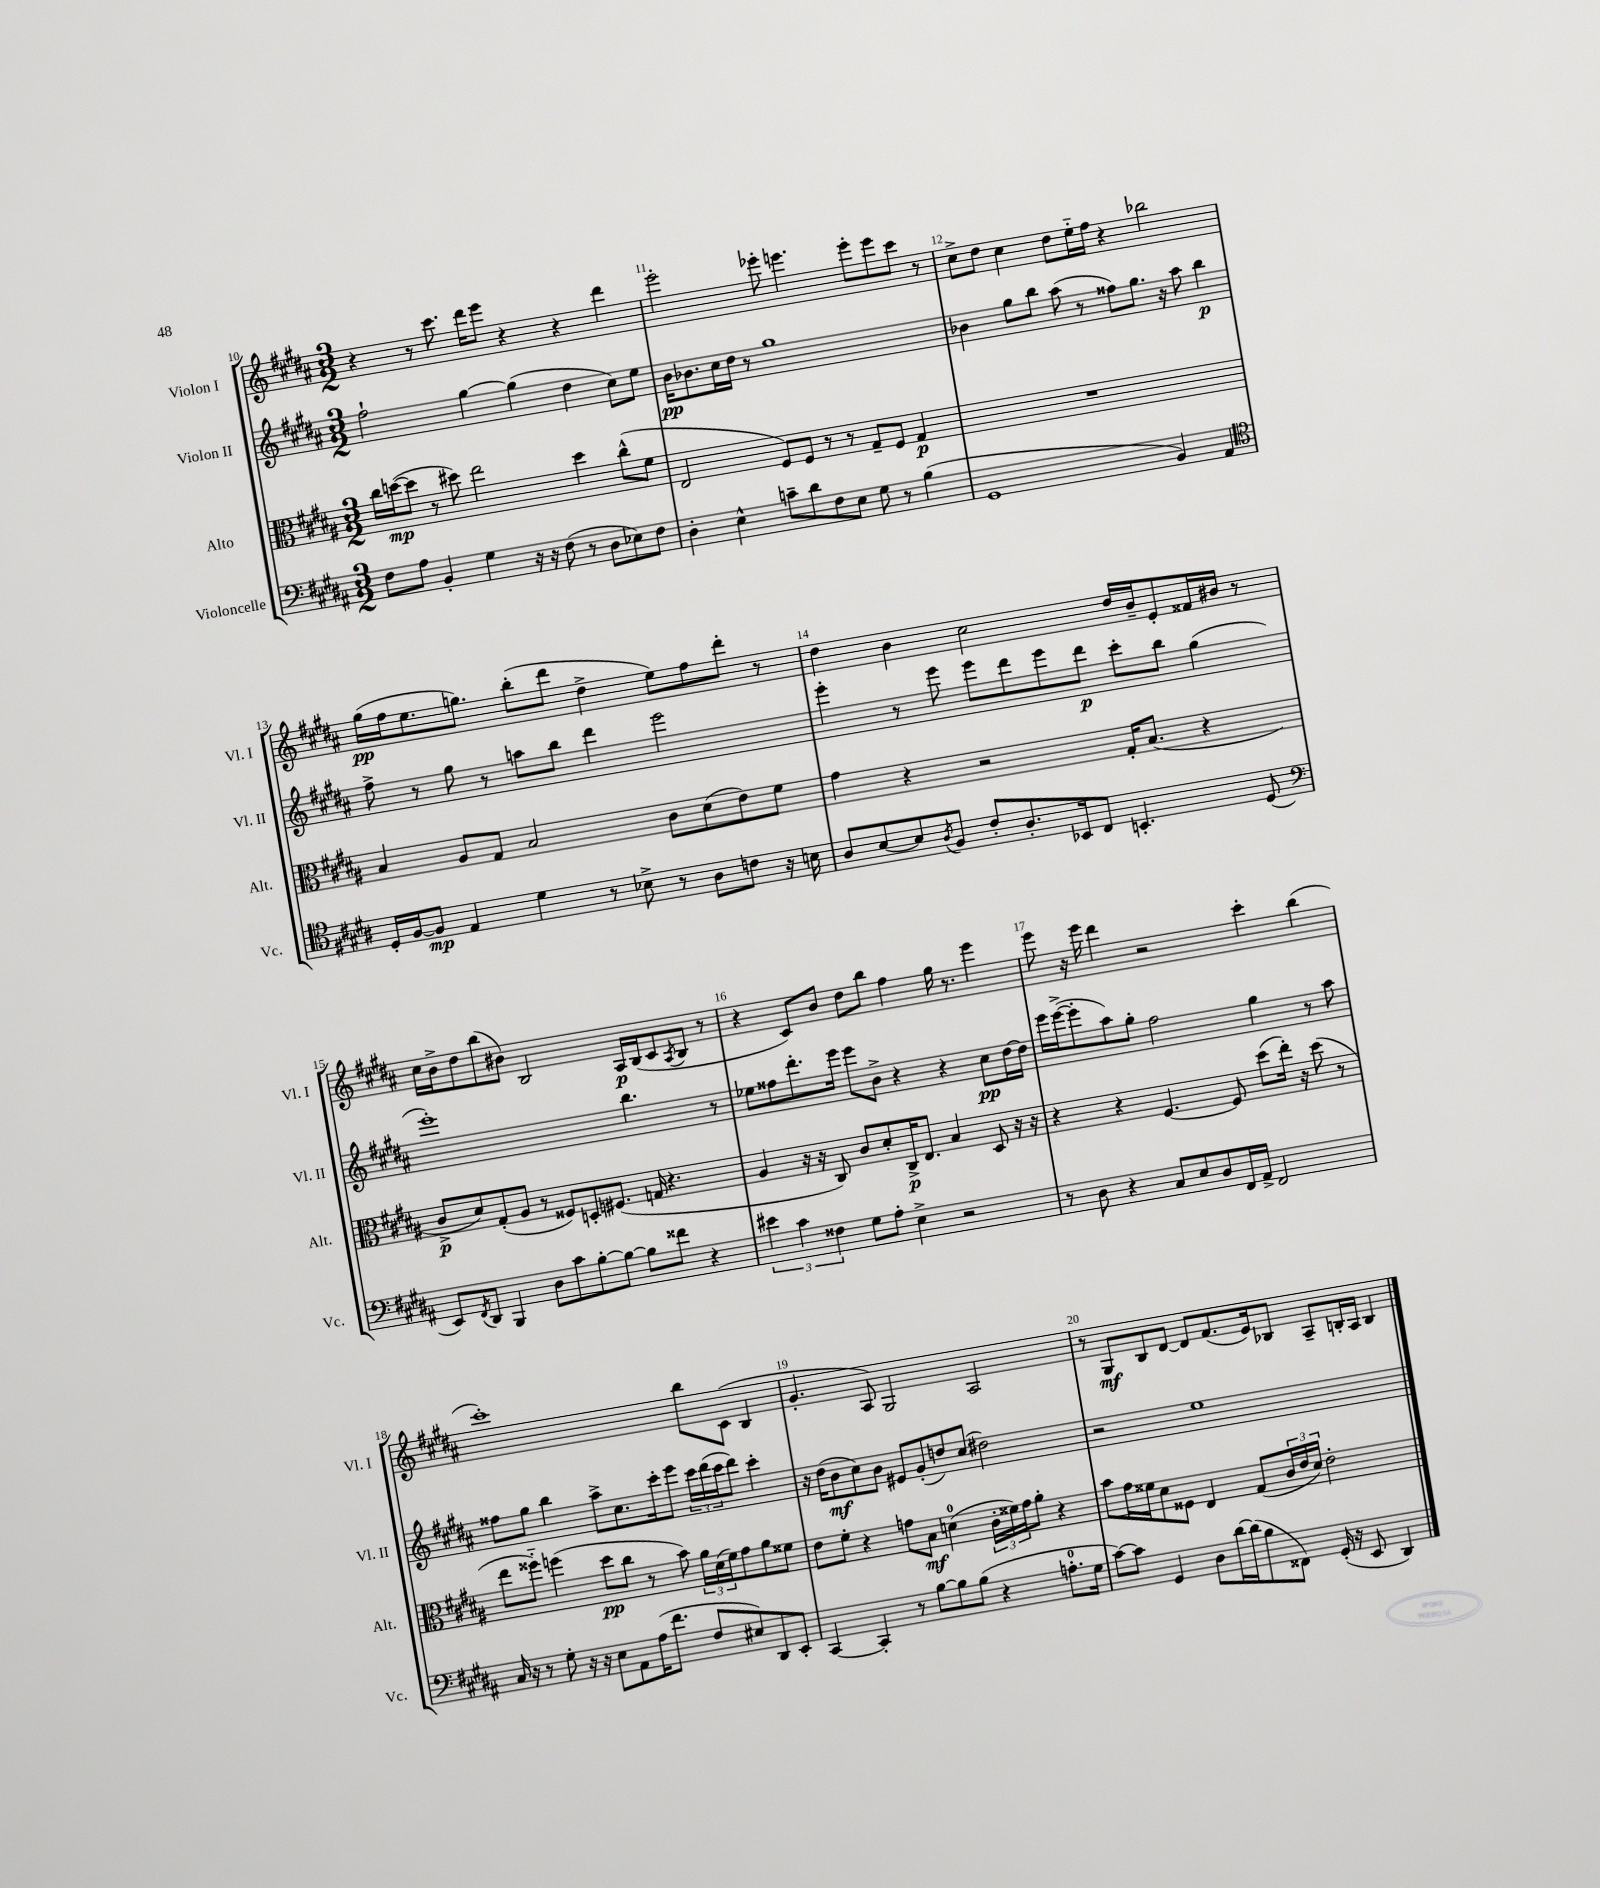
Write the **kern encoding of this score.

**kern	**dynam	**kern	**dynam	**kern	**dynam	**kern	**dynam
*part4	*part4	*part3	*part3	*part2	*part2	*part1	*part1
*staff4	*staff4	*staff3	*staff3	*staff2	*staff2	*staff1	*staff1
*I"Violoncelle	*	*I"Alto	*	*I"Violon II	*	*I"Violon I	*
*I'Vc.	*	*I'Alt.	*	*I'Vl. II	*	*I'Vl. I	*
*clefF4	*	*clefC3	*	*clefG2	*	*clefG2	*
*k[f#c#g#d#a#]	*	*k[f#c#g#d#a#]	*	*k[f#c#g#d#a#]	*	*k[f#c#g#d#a#]	*
*M3/2	*	*M3/2	*	*M3/2	*	*M3/2	*
=10	=10	=10	=10	=10	=10	=10	=10
8F#\L	.	16cc#\LL	.	2ff#`\	.	4r	.
.	.	([16ddn\J	mp	.	.	.	.
8A#\J	.	8dd\J]	.	.	.	.	.
4BB'/	.	8r	.	.	.	8r	.
.	.	8dd#X\)	.	.	.	8.ccc#\	.
4G#\	.	2ee\	.	[4gg#\	.	.	.
.	.	.	.	.	.	16ddd#\KL	.
.	.	.	.	.	.	8eee\J	.
16r	.	.	.	(4gg#\]	.	4r	.
16r	.	.	.	.	.	.	.
(8F#\	.	.	.	.	.	.	.
8r	.	4dd#\	.	4dd#\	.	4r	.
8D#\L	.	.	.	.	.	.	.
8E-X\)	.	(8cc#^^\L	.	8cc#\L)	.	4ddd#\	.
8F#\J	.	8f#\J	.	8ee\J	.	.	.
=11	=11	=11	=11	=11	=11	=11	=11
4D#'\	.	2E/	.	16b\KL	pp	2eee'\	.
.	.	.	.	8.b-X\	.	.	.
4E^^\	.	.	.	16cc#\L	.	.	.
.	.	.	.	16dd#\JJ	.	.	.
.	.	.	.	8r	.	.	.
8cn~\L	.	8F#/L)	.	1gg#	.	8eee-X'\	.
8d#\	.	8F#/J	.	.	.	4.eeen\	.
8F#\	.	8r	.	.	.	.	.
8E\J	.	8r	.	.	.	.	.
8G#\	.	8G#~/L	.	.	.	8eee'\L	.
8r	.	8F#/J	.	.	.	8eee\	.
(4B\	.	4G#/	p	.	.	8ccc#\J	.
.	.	.	.	.	.	8r	.
=12	=12	=12	=12	=12	=12	=12	=12
1GG#	.	1.r	.	4b-X\	.	8cc#^\L	.
.	.	.	.	.	.	8dd#\J	.
.	.	.	.	8gg#\L	.	4cc#\	.
.	.	.	.	8bb\J	.	.	.
.	.	.	.	(8aa#\	.	8dd#\L	.
.	.	.	.	8r	.	16ee\L	.
.	.	.	.	.	.	16ff#\JJ	.
.	.	.	.	8ff##X\L)	.	4r	.
.	.	.	.	8.gg#\J	.	.	.
4BB/)	.	.	.	.	.	2bb-X\	.
.	.	.	.	16r	.	.	.
.	.	.	.	8aa#\	.	.	.
4AA#/	.	.	.	4bb\	p	.	.
!!LO:LB:g=z
=13	=13	=13	=13	=13	=13	=13	=13
*clefC4	*	*	*	*	*	*	*
16D#'/LL	.	4B/	.	8ff#^\	.	(16gg#\LL	pp
[16F#/J	.	.	.	.	.	16ff#\J	.
8F#/J]	mp	.	.	8r	.	8.ee\	.
4E/	.	8A#/L	.	8gg#\	.	.	.
.	.	.	.	.	.	8.ggn\J)	.
.	.	8G#/J	.	8r	.	.	.
4d#\	.	2B/	.	8aan\L	.	(8bb'\L	.
.	.	.	.	8bb\J	.	8ddd#\J	.
8r	.	.	.	4ddd#\	.	4dd#^\	.
8B-X^\	.	.	.	.	.	.	.
8r	.	8c#\L	.	2eee\	.	8ee\L)	.
8A#\L	.	(8d#\	.	.	.	8ff#\	.
8cn\J	.	8e\)	.	.	.	8ddd#'\J	.
16r	.	8f#\J	.	.	.	8r	.
16Bn\	.	.	.	.	.	.	.
=14	=14	=14	=14	=14	=14	=14	=14
8A#/L	.	4g#\	.	4eee'\	.	4dd#\	.
[8B/	.	.	.	.	.	.	.
8B/]	.	4r	.	8r	.	4b\	.
8qA#/	.	.	.	.	.	.	.
8F#/J	.	.	.	8eee\	.	.	.
8c#'/L	.	2r	.	8eee\L	.	2cc#\	.
8.A#'/	.	.	.	8ddd#\	.	.	.
.	.	.	.	8eee\	.	.	.
16BB-X/k	.	.	.	.	.	.	.
8C#/J	.	.	.	8ddd#\J	p	.	.
4.BBn'/	.	16G#'/KL	.	8ccc#'\L	.	16dd#/LL	.
.	.	(8.B/J	.	.	.	16b~/J	.
.	.	.	.	8bb\J	.	8e'/	.
.	.	4r	.	(4gg#\	.	16f##X/L	.
.	.	.	.	.	.	16b#X/JJ	.
(8D#/	.	.	.	.	.	8r	.
!!LO:LB:g=z
=15	=15	=15	=15	=15	=15	=15	=15
*clefF4	*	*	*	*	*	*	*
8EE/L)	.	8c#^/L	p	1eee')	.	16cc#\LL	.
.	.	.	.	.	.	16b^\J	.
8qFF#/	.	.	.	.	.	.	.
8DD#/J	.	8d#/)	.	.	.	8dd#\	.
4BBB/	.	(8G#'/	.	.	.	(8bb\	.
.	.	8A#/J	.	.	.	8b#X\J)	.
8D#\L	.	8r	.	.	.	2B/	.
8c#\	.	8F##X/L)	.	.	.	.	.
[8B'\	.	8Dn'/	.	.	.	.	.
8B\J_	.	(8.F#X/J	.	.	.	.	.
8B\L]	.	.	.	4.bb\	.	16A#/LL	p
.	.	16Gn/	.	.	.	(16B/J	.
8f##X\J	.	4.r	.	.	.	8c#/	.
.	.	.	.	.	.	8qA#/	.
4r	.	.	.	.	.	8B/J	.
.	.	.	.	8r	.	8r	.
=16	=16	=16	=16	=16	=16	=16	=16
6e#X\	.	4A#/	.	8ee-X\L	.	4r	.
.	.	.	.	8ff##X\	.	.	.
6c#\	.	.	.	.	.	.	.
.	.	16r	.	8.ddd#'\	.	8c#/L)	.
.	.	16r	.	.	.	.	.
6F##X\	.	.	.	.	.	.	.
.	.	8C#/)	.	.	.	8b/J	.
.	.	.	.	16eee\Jk	.	.	.
8G#\L	.	8c#/L	.	8eee\L	.	8dd#\L	.
8A#'\J	.	8d#'/	.	8b^\J	.	8bb\J	.
4E^\	.	16C#^/K	p	4r	.	4ff#\	.
.	.	8.E/J	.	.	.	.	.
2r	.	4B/	.	4r	.	16gg#\	.
.	.	.	.	.	.	8.r	.
.	.	8D#/	.	8cc#\L	pp	4eee\	.
.	.	16r	.	[16dd#\L	.	.	.
.	.	16r	.	16dd#\JJ]	.	.	.
=17	=17	=17	=17	=17	=17	=17	=17
8r	.	4r	.	16eee\LL	.	8eee\	.
.	.	.	.	([16eee^\J	.	.	.
8D#\	.	.	.	8eee'\]	.	16r	.
.	.	.	.	.	.	16eee\	.
4r	.	4r	.	8aa#\)	.	4ddd#\	.
.	.	.	.	8gg#'\J	.	.	.
8C#/L	.	[4.F#/	.	2ff#\	.	2r	.
8E/	.	.	.	.	.	.	.
8D#/	.	.	.	.	.	.	.
16FF#/L	.	8F#/]	.	.	.	.	.
16AA#^/JJ	.	.	.	.	.	.	.
2FF#/	.	(8dd#\L	.	4gg#\	.	4ccc#'\	.
.	.	16ee'\Jk)	.	.	.	.	.
.	.	16r	.	.	.	.	.
.	.	(8dd#\	.	8r	.	(4bb\	.
.	.	8r	.	8aa#\	.	.	.
!!LO:LB:g=z
=18	=18	=18	=18	=18	=18	=18	=18
16C#/	.	8ee\L	.	8ff##X\L	.	1ccc#')	.
16r	.	.	.	.	.	.	.
8r	.	8ff##X\J)	.	8gg#\J	.	.	.
8G#'\	.	(4ffn\	.	4bb\	.	.	.
16r	.	.	.	.	.	.	.
16r	.	.	.	.	.	.	.
8E\L	.	8dd#\L	pp	8aa#^\L	.	.	.
8AA#\	.	8cc#\J	.	8.cc#\	.	.	.
(16A#\K	.	8r	.	.	.	.	.
8.f#\J	.	.	.	16ccc#'\k	.	.	.
.	.	8b\)	.	8eee\J	.	.	.
8F#/L	.	24a#\LL	.	24ccc#\LL	.	8bb\L	.
.	.	(24d#\	.	(24ddd#\	.	.	.
.	.	24f#\J)	.	24ccc#\J	.	.	.
8E#X/)	.	8g#\	.	8ddd#\J)	.	(8c#\J	.
8DD#/	.	8a#\	.	4ccc#'\	.	4B/	.
8EE'/J	.	8f##X\J	.	.	.	.	.
=19	=19	=19	=19	=19	=19	=19	=19
[4CC#/	.	8e\L	.	16r	.	4.g#'/	.
.	.	.	.	(16dd#\KL	.	.	.
.	.	8f#'\J	.	8b\	mf	.	.
4CC#'/]	.	4r	.	8cc#\)	.	.	.
.	.	.	.	8b\J	.	8A#/)	.
8r	.	8gn\L	.	8e#X/L	.	2G#/	.
[8B\L	.	8B\J	mf	(8g#'/	.	.	.
8B\]	.	(4dn\	.	8ddn/)	.	.	.
(8B\J	.	.	.	(8cc#/J	.	.	.
4r	.	24c#'\LL	.	2dd#X\)	.	2A#/	.
.	.	24f##X\)	.	.	.	.	.
.	.	24g\J	.	.	.	.	.
.	.	8a#'\J	.	.	.	.	.
8.An'\L	.	4r	.	.	.	.	.
16G#\Jk	.	.	.	.	.	.	.
=20	=20	=20	=20	=20	=20	=20	=20
[8c#\L)	.	8b\L	.	2r	.	8r	.
8c#\J]	.	16g#\L	.	.	.	8G#/L	mf
.	.	16f##X\J	.	.	.	.	.
4GG#/	.	8d#\	.	.	.	8B/	.
.	.	8F##X\J	.	.	.	[8d#/J	.
8D#\L	.	4E/	.	1ee	.	8d#/L]	.
[16d#\L	.	.	.	.	.	(8.f#/	.
(16d#\J]	.	.	.	.	.	.	.
8B\	.	(8G#/L	.	.	.	.	.
.	.	.	.	.	.	16e/k)	.
8FF##X\J)	.	24c#/L	.	.	.	8B-X/J	.
.	.	24e/	.	.	.	.	.
.	.	24d#/JJ)	.	.	.	.	.
(16GG#'/	.	2e'\	.	.	.	8A#~/L	.
16r	.	.	.	.	.	.	.
8EE/	.	.	.	.	.	16Bn'/L	.
.	.	.	.	.	.	16A#/JJ	.
4DD#/)	.	.	.	.	.	4B/	.
==	==	==	==	==	==	==	==
*-	*-	*-	*-	*-	*-	*-	*-
